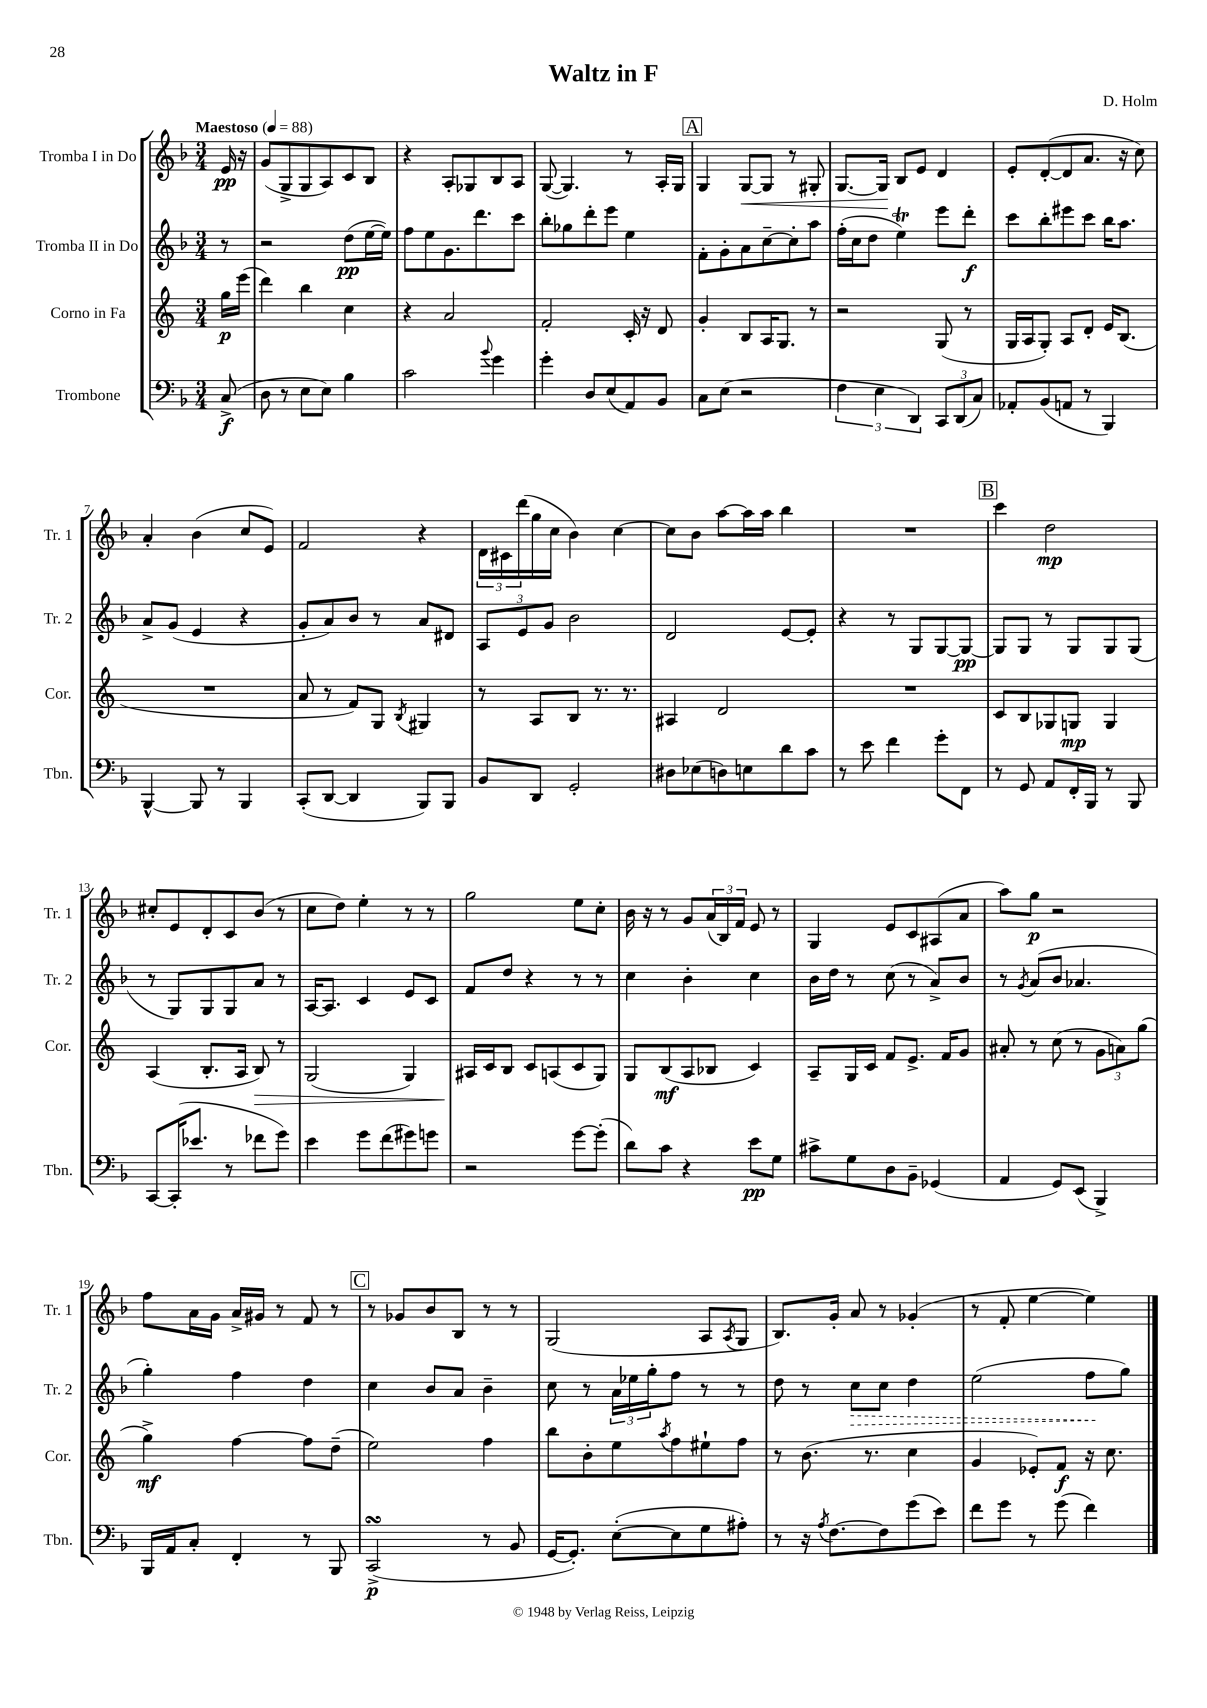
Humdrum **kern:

**kern	**kern	**kern	**kern
*staff4	*staff3	*staff2	*staff1
*clefF4	*clefG2	*clefG2	*clefG2
*k[b-]	*k[]	*k[b-]	*k[b-]
*M3/4	*M3/4	*M3/4	*M3/4
*MM88	*MM88	*MM88	*MM88
(8C^/	16gg\LL	8r	16e/
.	(16eee\JJ	.	16r
=	=	=	=
8D\	4ddd\)	2r	(8g/L
8r	.	.	8G^/
8E\L	4bb\	.	8G/
8E\J)	.	.	8A/)
4B-\	4cc\	(8dd\L	8c/
.	.	[16ee\L	8B-/J
.	.	16ee\]JJ)	.
=	=	=	=
2c\	4r	8ff\L	4r
.	.	8ee\	.
.	2a/	8.g\	8A'/L
.	.	.	8G-/
.	.	8.ddd\	.
8qqb-/	.	.	.
4g\	.	.	8B-/
.	.	8ccc\J	8A/J
=	=	=	=
4g'\	2f'/	8bb-'\L	([8G/
.	.	8gg-\	4.G/])
8D/L	.	8ddd'\	.
(8E/	.	8eee\J	.
8AA/)	16c'/	4ee\	8r
.	16r	.	.
8BB-/J	8d/	.	16A'/LL
.	.	.	16G/JJ
=	=	=	=
8C\L	4g'/	8f'\L	4G/
(8E\J	.	8g'\	.
2r	8B/L	8a\	[8G/L
.	16A/K	[8cc~\	8G/]J
.	8.G/J	.	.
.	.	8cc'\]	8r
.	8r	8aa\J	8G#'/
=	=	=	=
6F\	2r	(16ff'\LL	[8.G/L
.	.	16cc\J	.
.	.	8dd\J	.
6E\	.	.	.
.	.	.	16G/]Jk
.	.	4ee\)	8B-/L
6DD/)	.	.	.
.	.	.	8e/J
12CC/L	(8G/	8eee\L	4d/
(12DD/	.	.	.
.	8r	8ddd'\J	.
12C/J)	.	.	.
=	=	=	=
8AA-'/L	16G/LL	8ccc\L	8e'/L
.	16A/J	.	.
(8BB-/	8G'/J)	8bb-'\	([8d'/
8AA/J	8A/L	8eee#\	8d/]
8r	8d'/J	8ccc\J	8.a/J
4BBB-/)	16e/LK	16bb-\LK	.
.	(8.B/J	8.aa\J	16r
.	.	.	8cc\)
=	=	=	=
[4BBB-^^/	2.r	8a^/L	4a'/
.	.	(8g/J	.
8BBB-/]	.	4e/	(4b-\
8r	.	.	.
4BBB-/	.	4r	8cc/L
.	.	.	8e/J)
=	=	=	=
(8CC'/L	8a/	8g'/L	2f/
[8DD/J	8r	8a/)	.
4DD/]	8f/L)	8b-/J	.
.	8G/J	8r	.
.	8qB/	.	.
8BBB-/L)	4G#/	8a/L	4r
8BBB-/J	.	8d#/J	.
=	=	=	=
8BB-/L	8r	12A/L	24d\LL
.	.	.	24c#\
.	.	12e/	(24ddd\
8DD/J	8A/L	.	16gg\
.	.	12g/J	.
.	.	.	16cc\JJ
2GG'/	8B/J	2b-\	4b-\)
.	8.r	.	.
.	.	.	[4cc\
.	8.r	.	.
=	=	=	=
8D#\L	4A#/	2d/	8cc\]L
(8E-\	.	.	8b-\J
8D\)	2d/	.	[8aa\L
8E\	.	.	16aa\]L
.	.	.	16aa\JJ
8d\	.	[8e/L	4bb-\
8c\J	.	8e'/]J	.
=	=	=	=
8r	2.r	4r	2.r
8e\	.	.	.
4f\	.	8r	.
.	.	8G/L	.
8g'\L	.	[8G/	.
8FF\J	.	8G/_J	.
=	=	=	=
8r	8c/L	8G/]L	4ccc\
8GG/	8B/	8G/J	.
8AA/L	8G-/	8r	2dd\
16FF'/L	8G/J	8G/L	.
16BBB-/JJ	.	.	.
8r	4G/	8G/	.
8BBB-/	.	(8G/J	.
=	=	=	=
[8CC/L	(4A/	8r	8cc#'/L
(16CC'/]K	.	8G/L)	8e/
8.e-/J	.	.	.
.	8.B'/L	8G/	8d'/
8r	.	8G/	8c/
.	16A/Jk	.	.
8f-\L	8B/)	8a/J	(8b-/J
8g\J)	8r	8r	8r
=	=	=	=
4e\	(2G/	[16A/LK	8cc\L
.	.	8.A/]J	.
.	.	.	8dd\J)
8g\L	.	4c/	4ee'\
(8f\	.	.	.
8g#\)	4G/)	8e/L	8r
8g\J	.	8c/J	8r
=	=	=	=
2r	16A#/LL	8f/L	2gg\
.	16c/J	.	.
.	8B/J	8dd/J	.
.	8c/L	4r	.
.	(8A/	.	.
[8g\L	8c/	8r	8ee\L
(8g'\]J	8G/J)	8r	8cc'\J
=	=	=	=
8d\L)	8G/L	4cc\	16b-\
.	.	.	16r
8c\J	(8B/	.	8r
4r	8A/	4b-'\	8g/L
.	8B-/J	.	(24a/L
.	.	.	24B-/)
.	.	.	24f/JJ
8e\L	4c/)	4cc\	8e/
8G\J	.	.	8r
=	=	=	=
8c#^\L	8A~/L	16b-\LL	4G/
.	.	16dd\JJ	.
8G\	16G/L	8r	.
.	16c/JJ	.	.
8D\	8f/L	(8cc\	8e/L
8BB-~\J	8.e^/J	8r	8c/
(4GG-/	.	8a^/L)	(8A#/
.	16f/LK	.	.
.	8g/J	8b-/J	8a/J
=	=	=	=
4AA/	8a#'/	8r	8aa\L)
.	.	8qg/	.
.	8r	(8a/L	8gg\J
8GG/L)	(8cc\	8b-/J	2r
(8EE/J	8r	4.a-/	.
4BBB-^/)	12g\L	.	.
.	12a\)	.	.
.	(12gg\J	.	.
=	=	=	=
16BBB-/LL	4gg^\)	4gg'\)	8ff\L
16AA/J	.	.	.
8C'/J	.	.	16a\L
.	.	.	16g\JJ
4FF'/	[4ff\	4ff\	16a^/LL
.	.	.	16g#/JJ
.	.	.	8r
8r	8ff\]L	4dd\	8f/
8BBB-/	(8dd~\J	.	8r
=	=	=	=
(2CC^/	2ee\)	4cc\	8r
.	.	.	8g-/L
.	.	8b-/L	8b-/
.	.	8a/J	8B-/J
8r	4ff\	4b-~\	8r
8BB-/	.	.	8r
=	=	=	=
[16GG/LK	8bb\L	8cc\	(2G/
8.GG'/]J)	.	.	.
.	8b'\	8r	.
([8E'\L	8ee\	24a\LL	.
.	.	24ee-\	.
.	.	24gg'\J	.
.	8qaa/	.	.
8E\]	8ff\	8ff\J	.
8G\	8ee#`\	8r	8A/L
.	.	.	8qA/
8A#'\J)	8ff\J	8r	8G/J
=	=	=	=
8r	8r	8dd\	8.B-/L)
16r	(8.b\	8r	.
8qA/	.	.	.
[8.F\L	.	.	16g'/Jk
.	.	8cc\L	8a/
.	8.r	.	.
8F\]	.	8cc\J	8r
(8g\	4cc\	4dd\	(4g-'/
8e\J)	.	.	.
=	=	=	=
8f\L	4g/	(2ee\	8r
8g\J	.	.	8f'/
8r	8e-'/L)	.	[4ee\
(8g\	8f/J	.	.
4f\)	16r	8ff\L	4ee\])
.	8.cc\	.	.
.	.	8gg\J)	.
==	==	==	==
*-	*-	*-	*-
